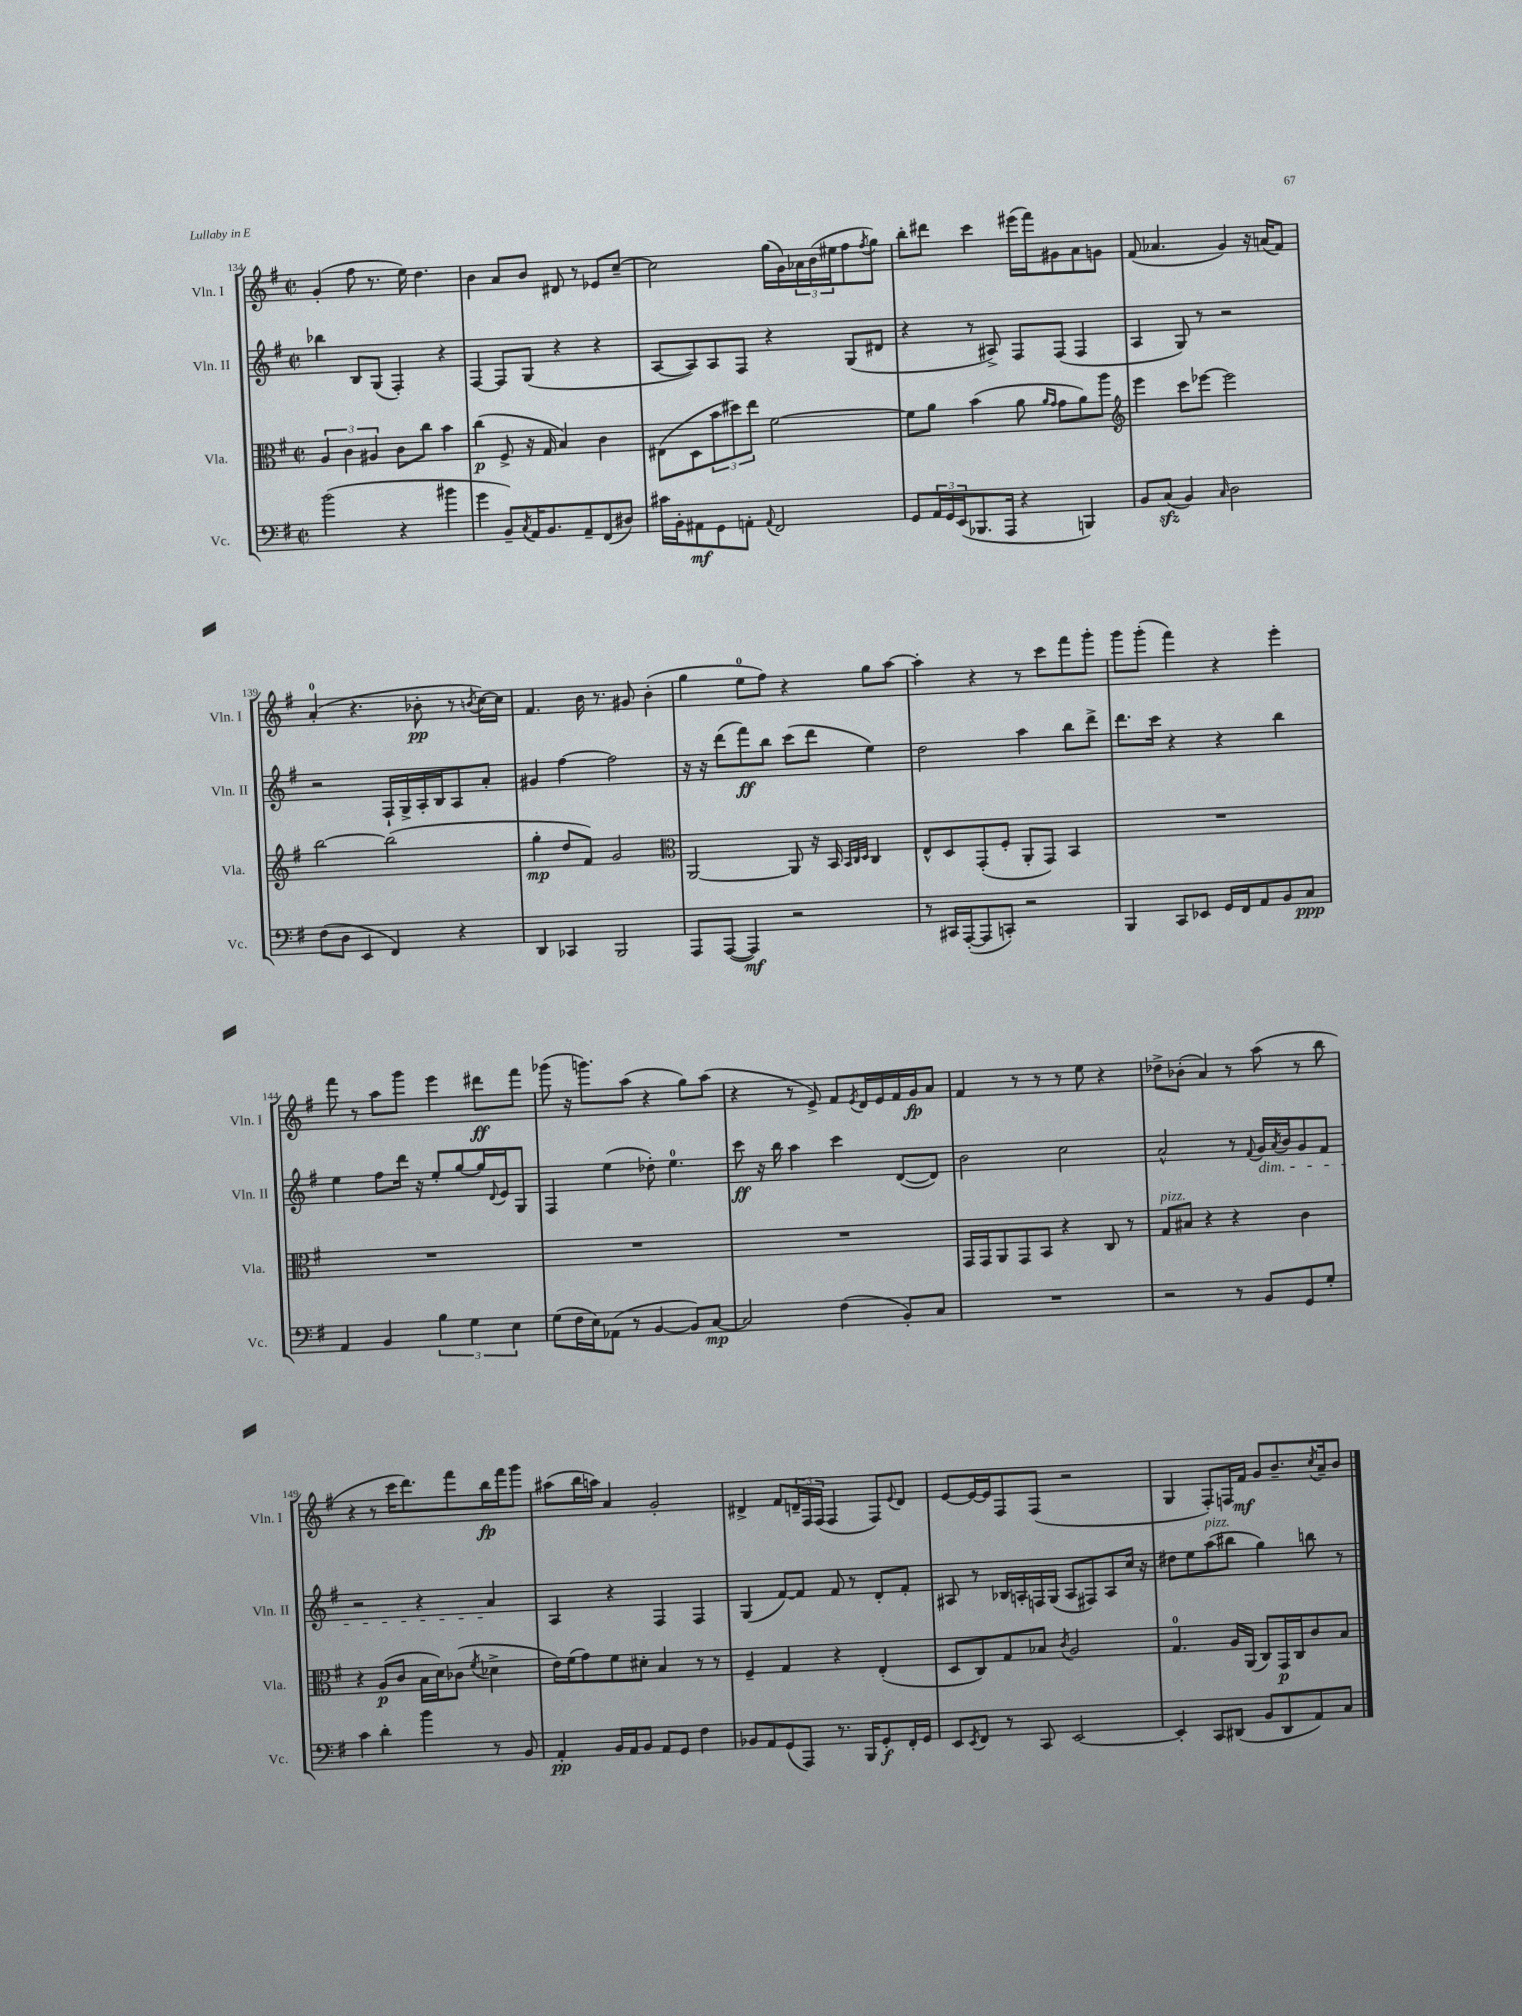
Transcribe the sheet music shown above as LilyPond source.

<<
\new StaffGroup <<
\new Staff = "s0" \with { instrumentName = "Vln. I" shortInstrumentName = "Vln. I" } {
    \clef treble \key g \major \defaultTimeSignature \time 2/2
    g'4-.( fis''8 r8. e''16) d''4. |
    b'4 a'8 b'8 dis'8 r8 ees'8 c''8~-- |
    c''2 g''16( g'16) \tuplet 3/2 { aes'16 b'16( eis''16 } fis''8 \acciaccatura { fis''8 } g''8) |
    b''8-. dis'''8 c'''4 eis'''16( fis'''16) gis'8 a'8 g'8 |
    fis'8( aes'4. g'4) r16 a'16( fis'8) |
    a'4-0-.( r4. bes'8-.\pp r8 \acciaccatura { b'8 } c''16~) c''16 |
    fis'4. b'16 r8. gis'8 b'4-.( |
    g''4 e''8-0 fis''8) r4 g''8 a''8~ |
    a''4-. r4 r8 c'''8 fis'''8 g'''8-. |
    g'''8 g'''8-.( fis'''4) r4 e'''4-. |
    fis'''8 r8 a''8 g'''8 e'''4 dis'''8\ff fis'''8 |
    ges'''8( r16 g'''8.) a''8( r4 g''8) a''8( |
    r4 r8 e'8->) fis'8 \acciaccatura { e'8 } d'16 e'16 fis'16 g'16\fp a'8 |
    fis'4 r8 r8 r8 e''8 r4 |
    des''8-> bes'8-.( a'4) r8 a''8( r8 b''8 |
    r4 r8 c'''16 d'''8.) fis'''8 b''16\fp fis'''16 g'''8 |
    ais''8( b''16 a''16) a'4 g'2-. |
    dis'4-> fis'8 \tuplet 3/2 { d'16-- fis16 fis16( } fis4 fis8) \appoggiatura { e'8 } d'8 |
    e'8~ e'16~ e'16 fis8 fis8( r2 |
    g4 fis8-.) f16 fis'16\mf g'8 b'8.-- \acciaccatura { c''8 } a'16-- b'8 \bar "|." |
}
\new Staff = "s1" \with { instrumentName = "Vln. II" shortInstrumentName = "Vln. II" } {
    \clef treble \key g \major \defaultTimeSignature \time 2/2
    bes''4 b8 g8( fis4-.) r4 |
    fis4~ fis8 g8( r4 r4 |
    a8~ a8) a8 fis8 r4 g8( dis'8 |
    r4 r8 ais8->) fis8 fis8( fis4 |
    a4 g8) r8 r2 |
    r2 fis16-! g16-> a16-. b16 a8 a'8-. |
    gis'4 fis''4~ fis''2 |
    r16 r16 d'''8( fis'''8\ff) b''8 c'''8( d'''8 e''4) |
    d''2 a''4 b''8 d'''8-> |
    d'''8. c'''16 r4 r4 b''4 |
    e''4 fis''8 d'''16 r16 e''8-. g''8~ g''16 \appoggiatura { d'8 } e'16 g8 |
    fis4 e''4( des''8-.) e''4.-0 |
    c'''8\ff r16 b''16 a''4 c'''4 d'8~( d'8) |
    b'2 c''2 |
    a'2-^ r8 \appoggiatura { fis'8 } g'16\dim \acciaccatura { a'8 } b'16 g'8 fis'8 |
    r2 r4 a'4\! |
    a4 r4 fis4 fis4 |
    g4( fis'8~) fis'8 fis'8 r8 d'8-. fis'8-. |
    ais8 r8 bes16 a16-. f16 g16( a8 fis8) a8 c''16 r16 |
    dis''8 e''8 a''8^\markup { \italic "pizz." }( bis''8 g''4) b''8 r8 \bar "|." |
}
\new Staff = "s2" \with { instrumentName = "Vla." shortInstrumentName = "Vla." } {
    \clef alto \key g \major \defaultTimeSignature \time 2/2
    \tuplet 3/2 { a4 c'4 ais4 } c'8 c''8 b'4 |
    c''4\p( fis8-> r16 g16 b4) c'4 |
    eis8( d8 \tuplet 3/2 { b'8 dis''8) e''8 } fis'2~ |
    fis'8 a'8 b'4( a'8 \grace { a'16 g'16 } g'8 a'8) a''8 |
    \clef treble e'''4 c'''8 ees'''8~ ees'''2 |
    b''2~ b''2( |
    g''4-.\mp d''8 fis'8) g'2 |
    \clef alto a,2~ a,8 r16 b,16 \grace { b,32 c32 d32 } c4 |
    e8-^ d8 g,8-.( fis8-. a,8-. g,8) b,4 |
    R1 |
    R1 |
    R1 |
    R1 |
    g,16 g,16 a,8 g,8 b,8 r4 c8 r8 |
    g8^\markup { \italic "pizz." } bis8 r4 r4 c'4 |
    r4 a8\p( c'8 b16 d'16) ces'8( \acciaccatura { fis'8 } des'4-> |
    e'16) fis'16( g'8) fis'8 dis'8-. b4 r8 r8 |
    fis4-- g4 r4 e4-.( |
    d8 c8) g8 bes8 \acciaccatura { c'8 } a2 |
    g4.-0 a16 a,16( c8) g,16\p c16 c'8 b8 \bar "|." |
}
\new Staff = "s3" \with { instrumentName = "Vc." shortInstrumentName = "Vc." } {
    \clef bass \key g \major \defaultTimeSignature \time 2/2
    b'2( r4 bis'4 |
    g'4 b,8--) \acciaccatura { c8 } a,16 b,8. a,8-- fis,8( dis8) |
    cis'16 b,16-. ais,8\mf g,8 a,8-. \appoggiatura { a,8 } fis,2 |
    g,8 \tuplet 3/2 { a,16 g,16 e,16( } bes,,8. a,,16 r4 b,,4) |
    b,8 c8\sfz( b,4) \grace { c16 } d2 |
    fis8( d8 e,4 fis,4) r4 |
    d,4 ces,4 b,,2 |
    a,,8 a,,8~( a,,4\mf) r2 |
    r8 cis,16 a,,16~-.( a,,8 c,8-.) r2 |
    b,,4 c,8 ees,8 g,16 fis,16 a,8 b,8 c8\ppp |
    a,4 b,4 \tuplet 3/2 { b4 g4 e4 } |
    g8( fis16 e16) aes,8( r8 b,4~ b,8) c8~\mp |
    c2 fis4( b,8-.) c8 |
    R1 |
    r2 r8 b,8 g,8 g8-. |
    c'4 d'4-. b'4 r8 b,8 |
    a,4-.\pp b,16 a,16 b,8 a,8 g,8 fis4 |
    bes,8 a,8 g,8( a,,8) r8. b,,16 g,8-.\f fis,16-. g,16 |
    e,8 \acciaccatura { e,8 } fis,8 r8 c,8 e,2~ |
    e,4-. c,8 dis,8( b,8 dis,8 a,8) c8 \bar "|." |
}
>>
>>
\layout { \context { \Score currentBarNumber = #134 } }
